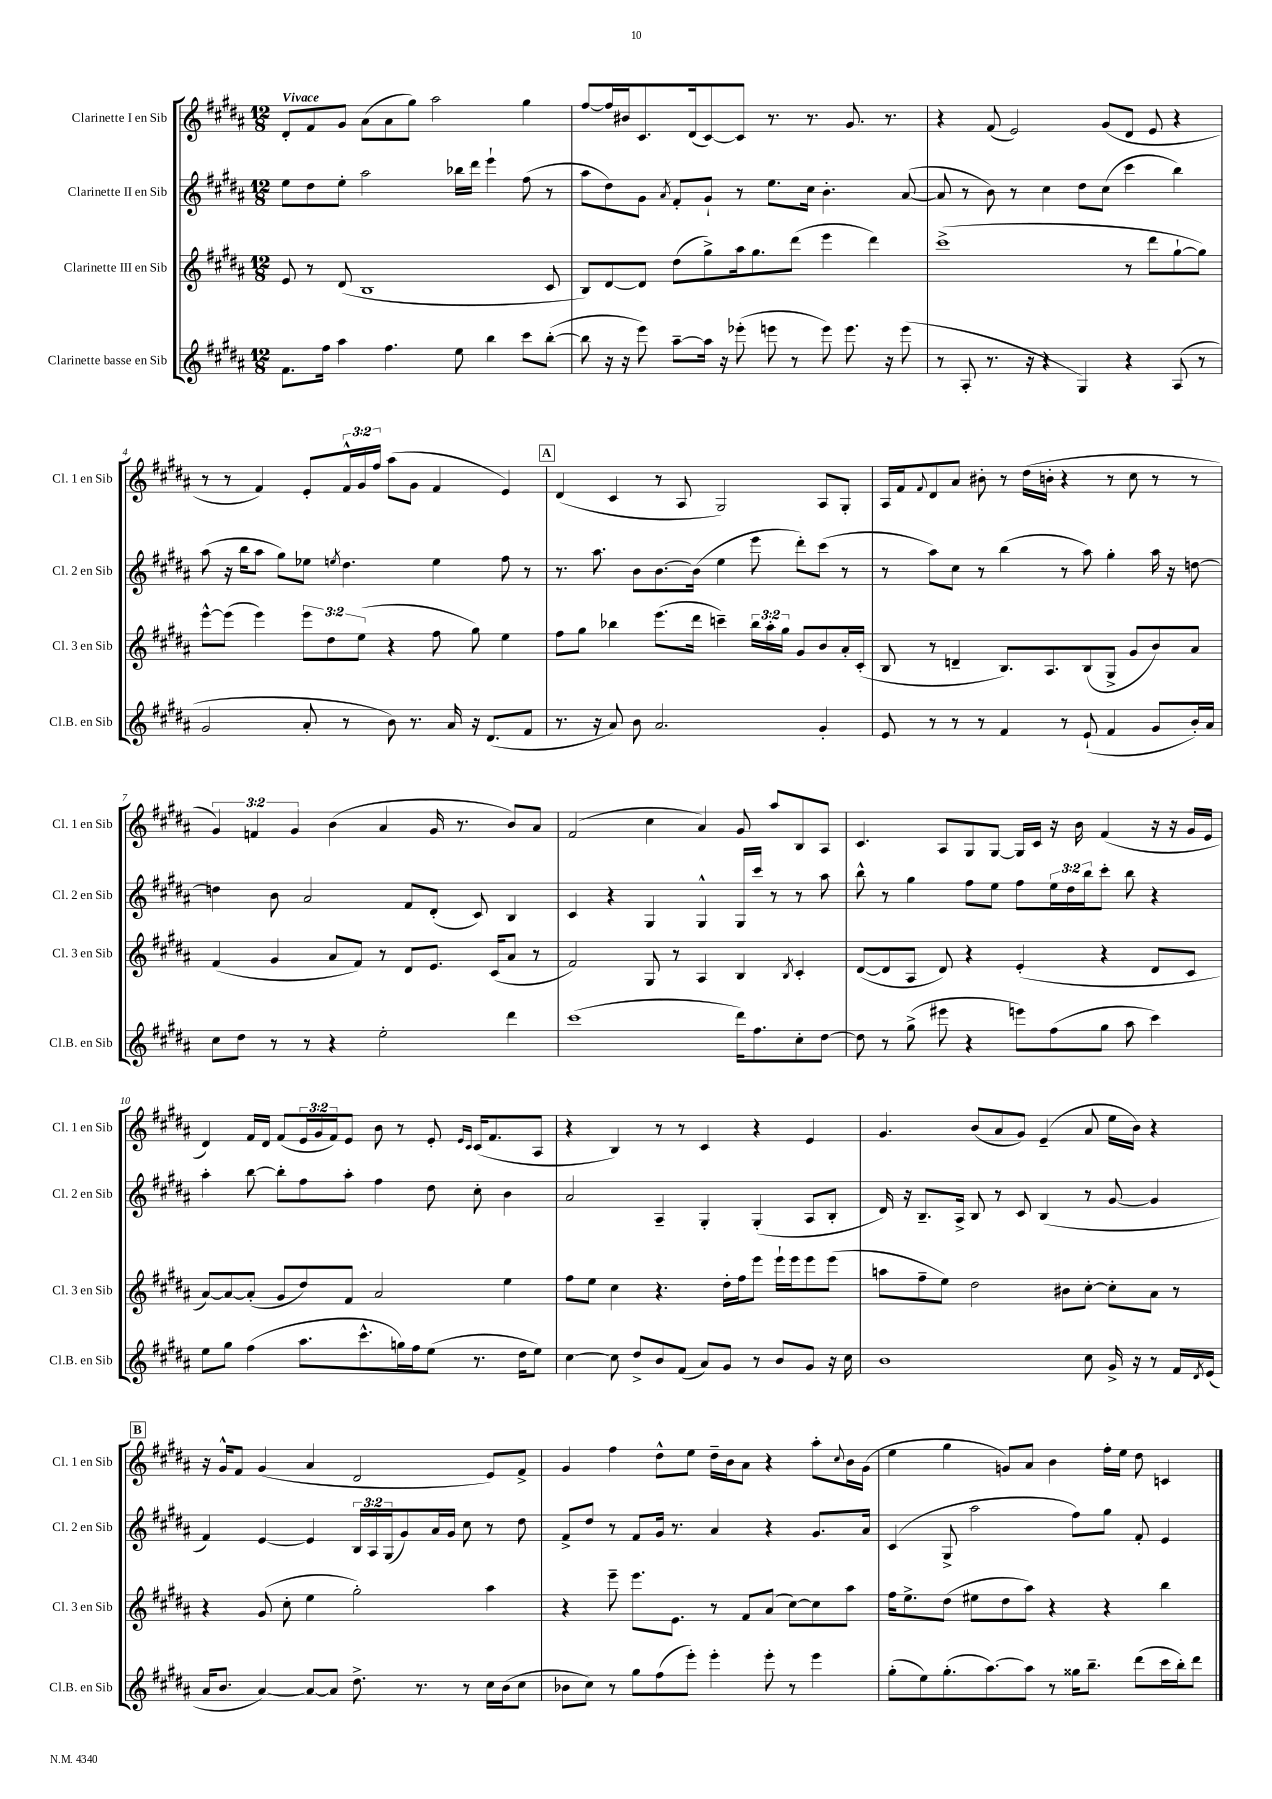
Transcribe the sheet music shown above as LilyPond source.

<<
\new StaffGroup <<
\new Staff = "s0" \with { instrumentName = "Clarinette I en Sib" shortInstrumentName = "Cl. 1 en Sib" } {
    \clef treble \key b \major \numericTimeSignature \time 12/8 \override Staff.TupletNumber.text = #tuplet-number::calc-fraction-text \tempo "Vivace"
    dis'8-. fis'8 gis'8 ais'8( ais'8 gis''8) ais''2 gis''4 |
    fis''8~ fis''16 bis'16 cis'8. dis'16( cis'8~) cis'8 r8. r8. gis'8. r8. |
    r4 fis'8( e'2) gis'8( dis'8 e'8 r4 |
    r8 r8 fis'4) e'8-. \tuplet 3/2 { fis'16-^ gis'16 fis''16 } ais''8( gis'8 fis'4 e'4) |
    \mark \markup { \box "A" } dis'4( cis'4 r8 ais8 gis2) ais8 gis8-. |
    ais16 fis'16 \appoggiatura { fis'8 } dis'8 ais'8 bis'8-. r8 dis''16( b'16-. r4 r8 cis''8 r8 r8 |
    \tuplet 3/2 { gis'4) f'4 gis'4 } b'4( ais'4 gis'16 r8. b'8) ais'8 |
    fis'2( cis''4 ais'4) gis'8 ais''8 b8 ais8 |
    cis'4. ais8 gis8 gis8~ gis16 cis'16 r16 b'16 fis'4( r16 r16 gis'16 e'16 |
    dis'4) fis'16 dis'16 fis'8( \tuplet 3/2 { e'16 gis'16 fis'16) } e'8 b'8 r8 e'8-. \grace { e'16 cis'16 } cis'16( fis'8. ais8 |
    r4 b4) r8 r8 cis'4 r4 e'4 |
    gis'4. b'8( ais'8 gis'8) e'4--( ais'8 e''16 b'16) r4 |
    \mark \markup { \box "B" } r16 gis'16-^ fis'8 gis'4( ais'4 dis'2 e'8) fis'8-> |
    gis'4 fis''4 dis''8-^ e''8 dis''16-- b'16 ais'8 r4 ais''8-. \appoggiatura { cis''8 } b'16 gis'16( |
    e''4 gis''4 g'8) ais'8 b'4 fis''16-. e''16 dis''8 c'4 \bar "|." |
}
\new Staff = "s1" \with { instrumentName = "Clarinette II en Sib" shortInstrumentName = "Cl. 2 en Sib" } {
    \clef treble \key b \major \numericTimeSignature \time 12/8 \override Staff.TupletNumber.text = #tuplet-number::calc-fraction-text
    e''8 dis''8 e''8-. ais''2 bes''16 dis'''16 e'''4-! fis''8( r8 |
    ais''8 dis''8) gis'8 \acciaccatura { ais'8 } fis'8-. gis'8-! r8 e''8. cis''16 b'4.-. ais'8~( |
    ais'8 r8 b'8) r8 cis''4 dis''8 cis''8( cis'''4 b''4) |
    ais''8( r16 b''16 ais''8 gis''8) ees''8 \acciaccatura { e''8 } dis''4. e''4 fis''8 r8 |
    \mark \markup { \box "A" } r8. ais''8. b'8 b'8.~ b'16( e''4 e'''8 dis'''8-.) cis'''8( r8 |
    r8 ais''8) cis''8 r8 b''4( r8 ais''8) gis''4-. ais''16 r16 d''8~ |
    d''4 b'8 ais'2 fis'8 dis'8-.( cis'8) b4 |
    cis'4 r4 gis4 gis4-^ gis16 cis'''16 r8 r8 ais''8 |
    b''8-^ r8 gis''4 fis''8 e''8 fis''8 \tuplet 3/2 { e''16 dis''16 b''16 } cis'''8-. b''8 r4 |
    ais''4-. b''8~ b''8-. fis''8 ais''8-. fis''4 dis''8 cis''8-. b'4 |
    ais'2 ais4-- gis4-. gis4-.( ais8 b8-. |
    dis'16) r16 b8.-- ais16-> b8 r8 cis'8 b4( r8 gis'8~ gis'4 |
    \mark \markup { \box "B" } fis'4) e'4~ e'4 \tuplet 3/2 { b16 ais16 gis16( } gis'8) ais'16 gis'16 cis''8 r8 dis''8 |
    fis'8-> dis''8 r8 fis'8 gis'16 r8. ais'4 r4 gis'8. ais'16 |
    cis'4( gis8-> ais''2 fis''8) gis''8 fis'8-. e'4 \bar "|." |
}
\new Staff = "s2" \with { instrumentName = "Clarinette III en Sib" shortInstrumentName = "Cl. 3 en Sib" } {
    \clef treble \key b \major \numericTimeSignature \time 12/8 \override Staff.TupletNumber.text = #tuplet-number::calc-fraction-text
    e'8 r8 dis'8( b1 cis'8 |
    b8) dis'8~ dis'8 dis''8( gis''8->) ais''16 gis''8. dis'''8( e'''4 dis'''4) |
    cis'''1->( r8 dis'''8 gis''8~-! gis''8) |
    e'''8~-^ e'''8( e'''4) \tuplet 3/2 { e'''8 dis''8 e''8( } r4 fis''8 gis''8) e''4 |
    \mark \markup { \box "A" } fis''8 gis''8 bes''4 e'''8.( dis'''16 c'''4--) \tuplet 3/2 { bes''16 ais''16-. gis''16 } gis'8 b'8 ais'16-. cis'16-.( |
    b8 r8 d'4-- b8.) ais8. b8( gis8-> gis'8 b'8) ais'8 |
    fis'4( gis'4 ais'8 fis'8) r8 dis'8 e'8. cis'16( ais'8 r8 |
    fis'2) gis8 r8 ais4 b4 \acciaccatura { b8 } cis'4-. |
    dis'8~( dis'8 ais8 dis'8) r4 e'4-.( r4 dis'8 cis'8 |
    ais'8~) ais'8~ ais'8-.( gis'8 dis''8) fis'8 ais'2 e''4 |
    fis''8 e''8 cis''4 r4. dis''16-. fis''16 e'''8 e'''16-! e'''16 e'''8 e'''8( |
    a''8 fis''8-- e''8) dis''2 bis'8 cis''8~-. cis''8-. ais'8 r8 |
    \mark \markup { \box "B" } r4 gis'8( cis''8-. e''4 gis''2-.) ais''4 |
    r4 e'''8-- e'''8. e'8. r8 fis'8 ais'8( cis''8~) cis''8 ais''8 |
    fis''16 e''8.-> dis''8( eis''8 dis''8 ais''8) r4 r4 b''4 \bar "|." |
}
\new Staff = "s3" \with { instrumentName = "Clarinette basse en Sib" shortInstrumentName = "Cl.B. en Sib" } {
    \clef treble \key b \major \numericTimeSignature \time 12/8
    fis'8. fis''16 ais''4 fis''4. e''8 b''4 cis'''8 b''8~-.( |
    b''8 r16 r16 e'''8) ais''8~-- ais''16 r16 ees'''8-.( e'''8 r8 e'''8) e'''8. r16 e'''8( |
    r8 ais8-. r8. r16 r4 gis4) r4 ais8( r8 |
    gis'2 ais'8-. r8 b'8) r8. ais'16 r16 dis'8.( fis'8 |
    \mark \markup { \box "A" } r8. r16 ais'8) b'8 ais'2. gis'4-. |
    e'8 r8 r8 r8 fis'4 r8 e'8-!( fis'4 gis'8 b'16-.) ais'16 |
    cis''8 dis''8 r8 r8 r4 e''2-. dis'''4 |
    cis'''1( dis'''16) fis''8. cis''8-. dis''8~ |
    dis''8 r8 gis''8->( eis'''8 r4 e'''8) fis''8( gis''8 ais''8 cis'''4) |
    e''8 gis''8 fis''4( ais''8. cis'''8.-^ g''16) fis''16 e''8( r8. dis''16 e''8) |
    cis''4~ cis''8 dis''8-> b'8 fis'8( ais'8) gis'8 r8 b'8 gis'8 r16 cis''16 |
    b'1 cis''8 gis'16-> r16 r8 fis'16 \acciaccatura { dis'8 } e'16( |
    \mark \markup { \box "B" } ais'16 b'8. ais'4~) ais'8~ ais'8 dis''8.-> r8. r8 cis''16 b'16( cis''8 |
    bes'8 cis''8) r8 gis''8 fis''8( e'''8-.) e'''4-. e'''8-. r8 e'''4 |
    gis''8-.( e''8) gis''8.-.( ais''8.~) ais''8 r8 gisis''16 b''8.-- dis'''8( cis'''16 b''16-.) dis'''8 \bar "|." |
}
>>
>>
